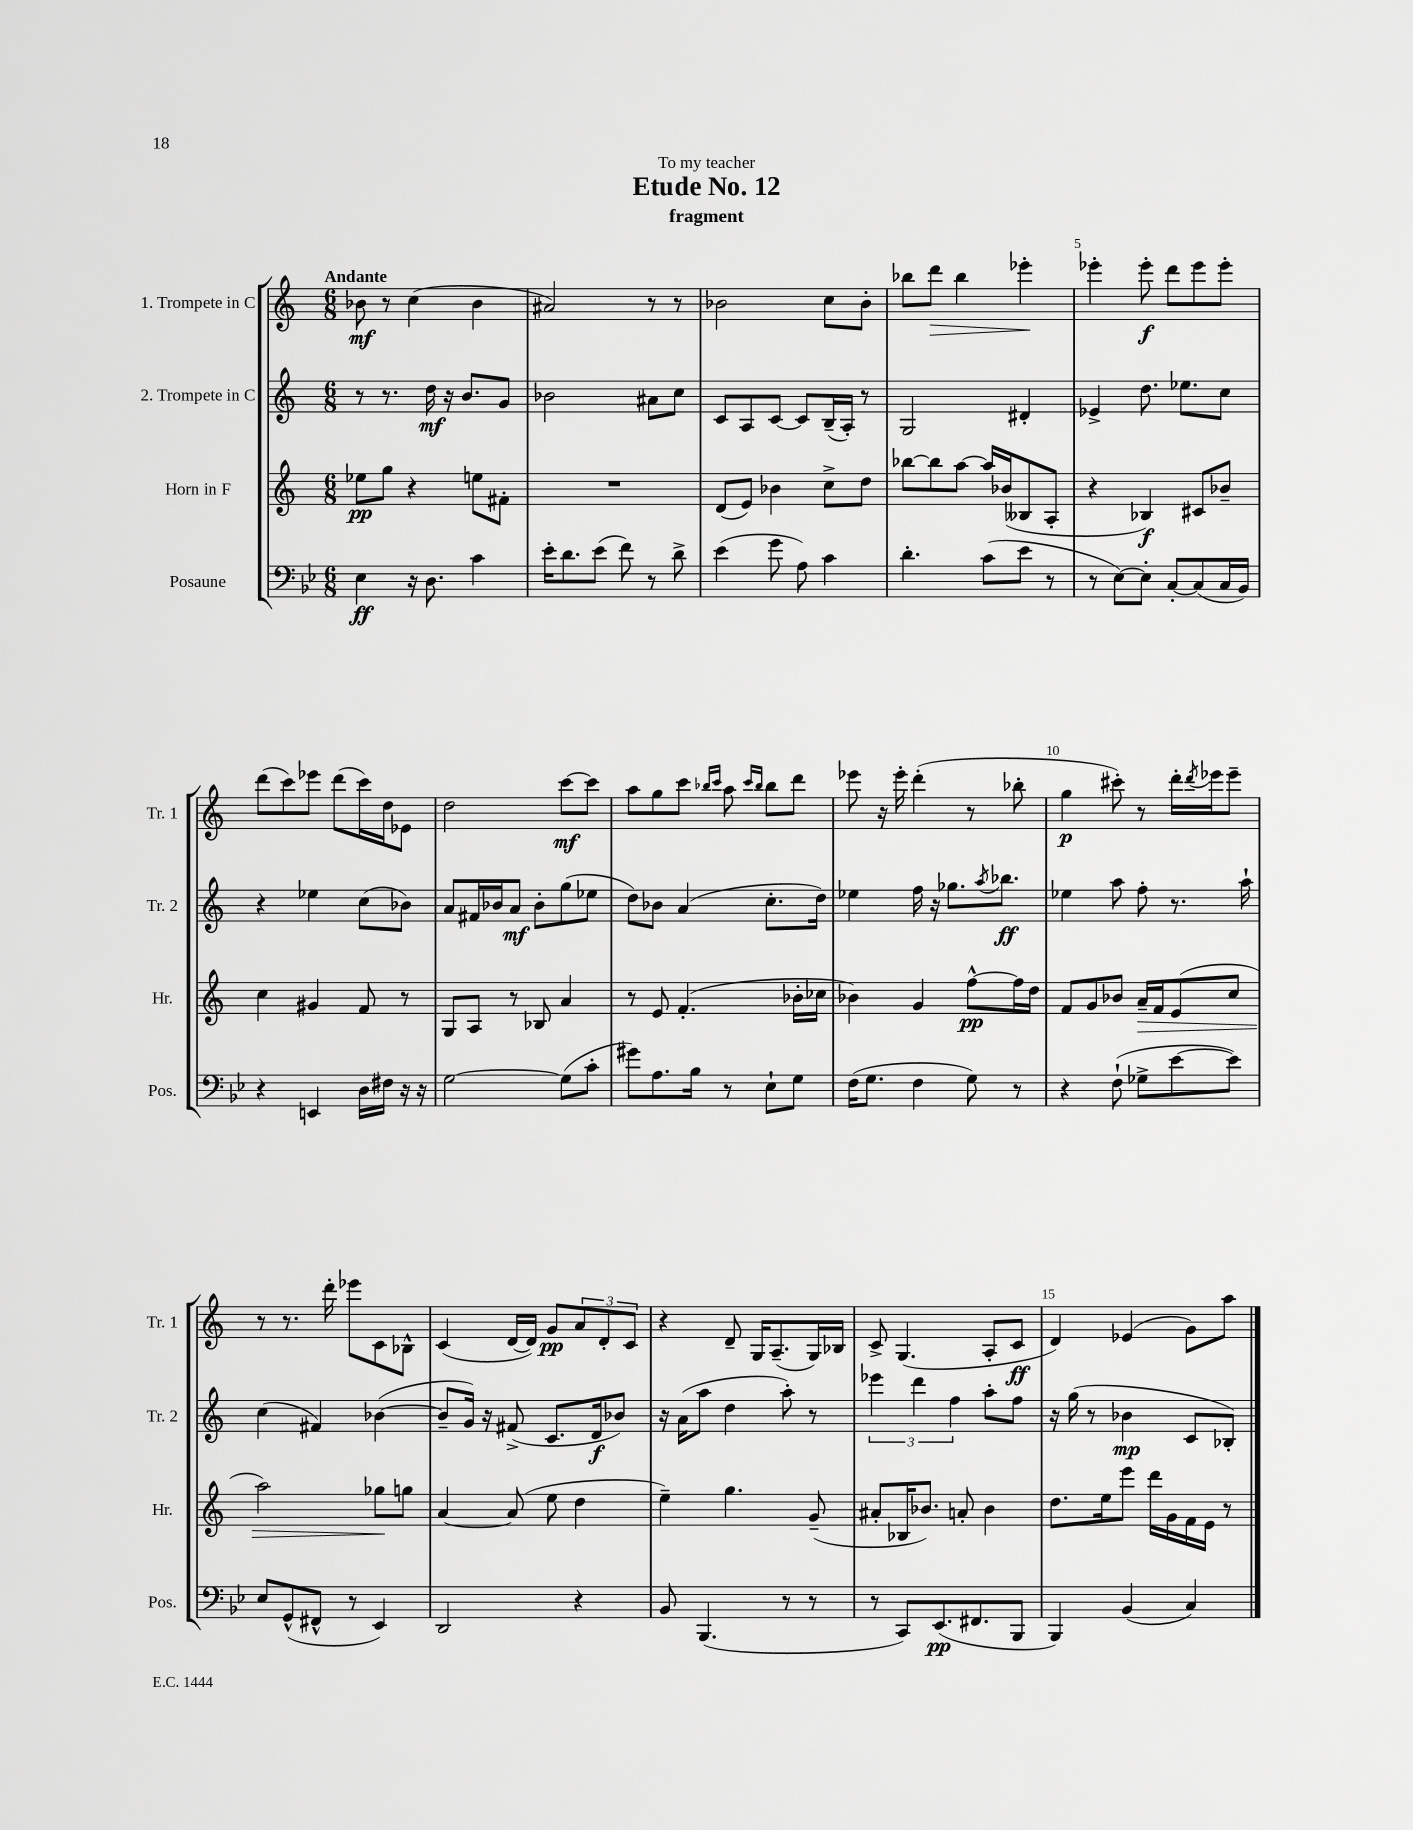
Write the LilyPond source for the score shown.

\header { title = "Etude No. 12" subtitle = "fragment" dedication = "To my teacher" }
<<
\new StaffGroup <<
\new Staff = "s0" \with { instrumentName = "1. Trompete in C" shortInstrumentName = "Tr. 1" } {
    \clef treble \key c \major \numericTimeSignature \time 6/8 \tempo "Andante"
    bes'8\mf r8 c''4( bes'4 |
    ais'2) r8 r8 |
    bes'2 c''8 bes'8-. |
    bes''8 d'''8\> bes''4 ees'''4-.\! |
    ees'''4-. ees'''8-.\f d'''8 ees'''8 ees'''8-. |
    d'''8( c'''8) ees'''8 d'''8( c'''16) d''16 ees'8 |
    d''2 c'''8~\mf c'''8 |
    a''8 g''8 c'''8 \grace { bes''16 c'''16 } a''8 \grace { c'''16 bes''16 } bes''8 d'''8 |
    ees'''8 r16 ees'''16-. d'''4-.( r8 bes''8-. |
    g''4\p cis'''8-.) r8 d'''16-. \acciaccatura { d'''8 } ees'''16 ees'''8-- |
    r8 r8. d'''16-. ees'''8 c'8 bes8-^ |
    c'4( d'16~ d'16) g'8\pp \tuplet 3/2 { a'8 d'8-. c'8 } |
    r4 d'8-- g16 a8.--( g16) bes16 |
    c'8-> g4.( a8-. c'8\ff |
    d'4) ees'4( g'8) a''8 \bar "|." |
}
\new Staff = "s1" \with { instrumentName = "2. Trompete in C" shortInstrumentName = "Tr. 2" } {
    \clef treble \key c \major \numericTimeSignature \time 6/8
    r8 r8. d''16\mf r16 b'8. g'8 |
    bes'2 ais'8 c''8 |
    c'8 a8 c'8~ c'8 b16--( a16-.) r8 |
    g2 dis'4-. |
    ees'4-> d''8. ees''8. c''8 |
    r4 ees''4 c''8( bes'8) |
    a'8 fis'16 bes'16 a'8\mf bes'8-. g''8( ees''8 |
    d''8) bes'8 a'4( c''8.-. d''16) |
    ees''4 f''16 r16 ges''8. \acciaccatura { a''8 } bes''8.\ff |
    ees''4 a''8 f''8-. r8. a''16-! |
    c''4( fis'4) bes'4~( |
    bes'8-- g'16) r16 fis'8->( c'8. d'16\f bes'8) |
    r16 a'16( a''8 d''4 a''8-.) r8 |
    \tuplet 3/2 { ees'''4 d'''4 f''4 } a''8-. f''8 |
    r16 g''16( r8 bes'4\mp c'8 bes8-.) \bar "|." |
}
\new Staff = "s2" \with { instrumentName = "Horn in F" shortInstrumentName = "Hr." } {
    \clef treble \key c \major \numericTimeSignature \time 6/8
    ees''8\pp g''8 r4 e''8 fis'8-. |
    R2. |
    d'8( e'8) bes'4 c''8-> d''8 |
    bes''8~ bes''8 a''8~ a''16 bes'16( beses8 a8-. |
    r4 bes4\f) cis'8 bes'8-- |
    c''4 gis'4 f'8 r8 |
    g8 a8 r8 bes8 a'4 |
    r8 e'8 f'4.-.( bes'16-. ces''16 |
    bes'4) g'4 f''8~-^\pp f''16 d''16 |
    f'8 g'8 bes'8 a'16--\> f'16 e'8( c''8 |
    a''2) ges''8\! g''8 |
    a'4~ a'8( e''8 d''4 |
    e''4--) g''4. g'8--( |
    ais'8-. bes16 bes'8.) a'8-. bes'4 |
    d''8. e''16 e'''8 d'''16 g'16 f'16 e'16 r8 \bar "|." |
}
\new Staff = "s3" \with { instrumentName = "Posaune" shortInstrumentName = "Pos." } {
    \clef bass \key bes \major \numericTimeSignature \time 6/8
    ees4\ff r16 d8. c'4 |
    ees'16-. d'8. ees'8( f'8) r8 d'8-> |
    ees'4( g'8 a8) c'4 |
    d'4.-. c'8( ees'8 r8 |
    r8 ees8~) ees8-. c8~-. c8( c16 bes,16) |
    r4 e,4 d16 fis16 r16 r16 |
    g2~ g8( c'8-. |
    gis'8) a8. bes16 r8 ees8-! g8 |
    f16( g8. f4 g8) r8 |
    r4 f8-!( ges8-> ees'8~ ees'8) |
    ees8 g,8-^( fis,8-^ r8 ees,4) |
    d,2 r4 |
    bes,8 bes,,4.( r8 r8 |
    r8 c,8) ees,8.\pp( fis,8. bes,,8 |
    bes,,4) bes,4( c4) \bar "|." |
}
>>
>>
\layout { \context { \Score \override BarNumber.break-visibility = ##(#f #t #t) barNumberVisibility = #(every-nth-bar-number-visible 5) } }
